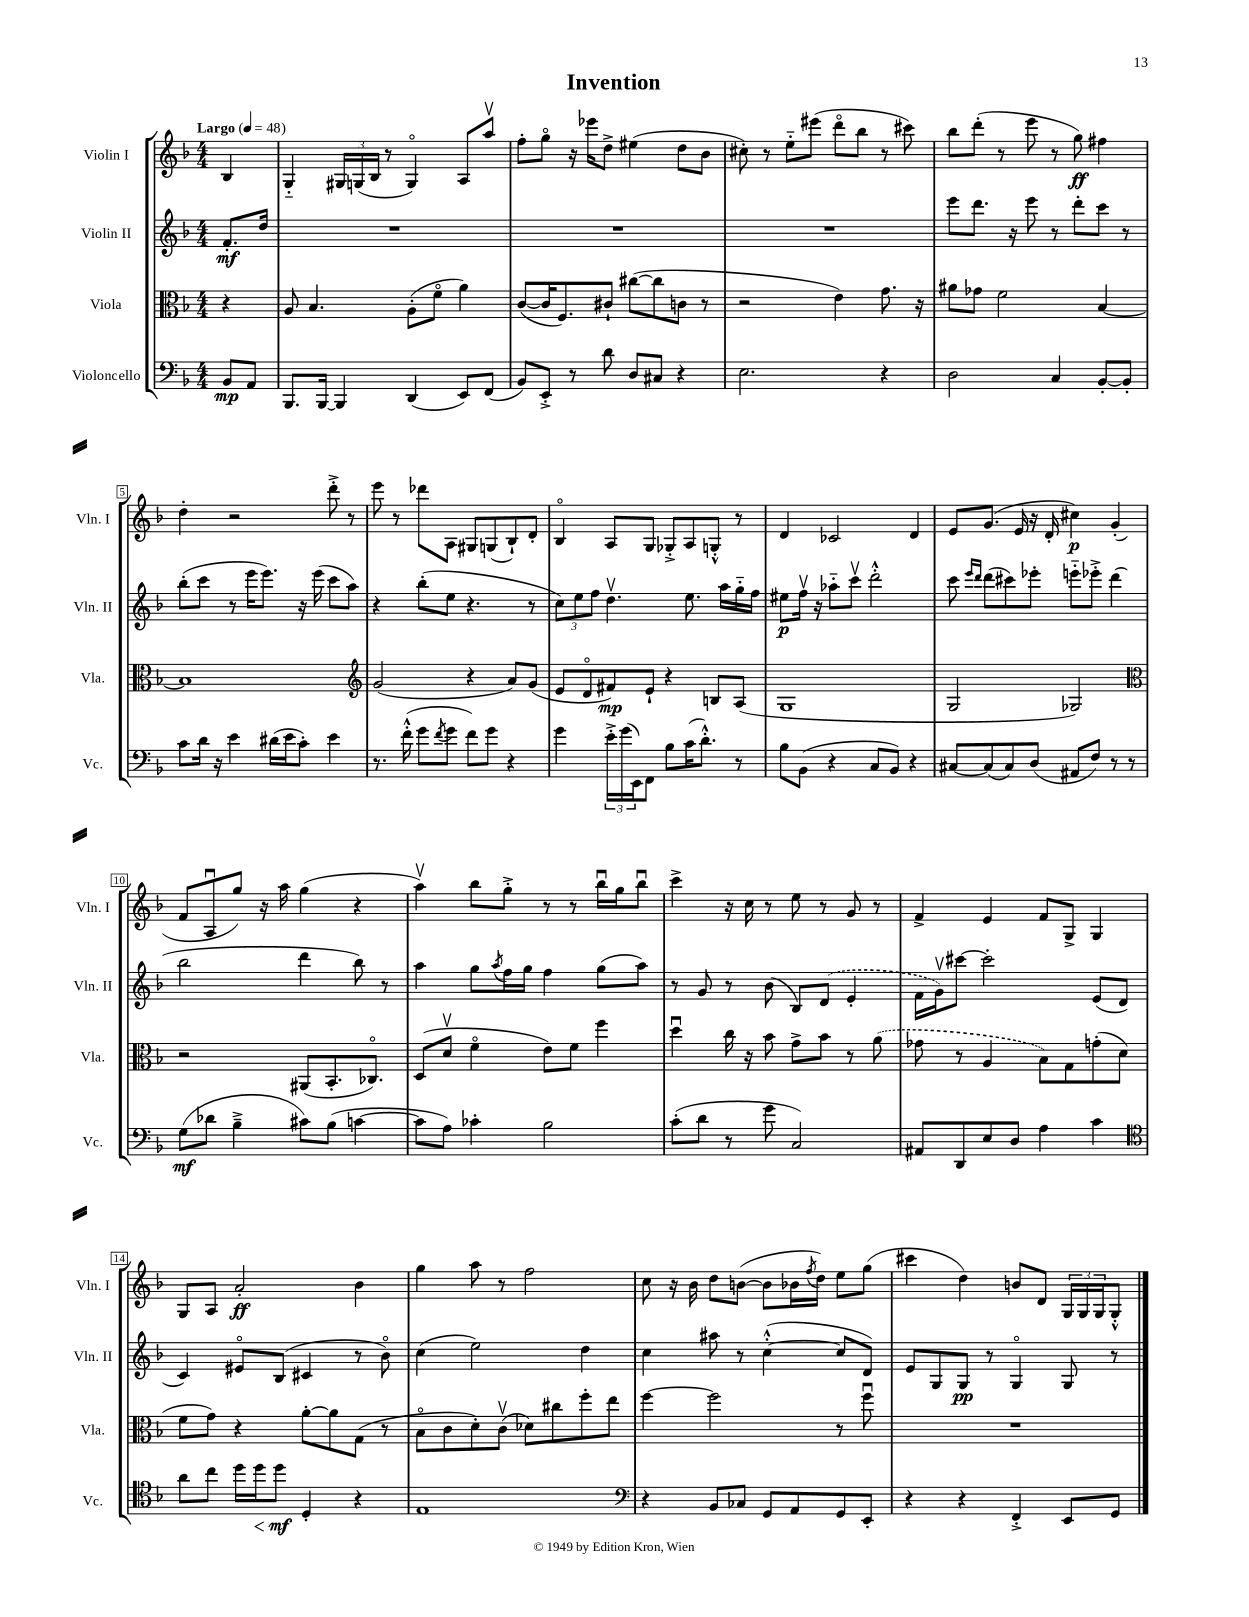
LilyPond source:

\header { title = "Invention" }
<<
\new StaffGroup <<
\new Staff = "s0" \with { instrumentName = "Violin I" shortInstrumentName = "Vln. I" } {
    \clef treble \key f \major \numericTimeSignature \time 4/4 \partial 4 \tempo "Largo" 4 = 48
    bes4 |
    g4-_ \tuplet 3/2 { gis16 g16( bes16 } r8 g4\flageolet) a8 a''8\upbow |
    f''8-. g''8\flageolet r16 ees'''16 d''8-> eis''4( d''8 bes'8 |
    cis''8-.) r8 e''8-_ eis'''8( d'''8\flageolet bes''8 r8 cis'''8) |
    bes''8 d'''8-.( r8 e'''8 r8 g''8\ff) fis''4 |
    d''4-. r2 d'''8-.-> r8 |
    e'''8 r8 des'''8 a8 gis8 g8( bes8-!) d'8-. |
    bes4\flageolet a8 g8 ges8-.-> a8 g8-.-^ r8 |
    d'4 ces'2 d'4 |
    e'8 g'8.( e'16 r16 d'16-. cis''4\p) g'4-.( |
    f'8 a8\downbow g''8) r16 a''16 g''4( r4 |
    a''4\upbow) bes''8 g''8-.-> r8 r8 bes''16\downbow g''16 bes''8\downbow |
    c'''4-> r16 c''16 r8 e''8 r8 g'8 r8 |
    f'4-> e'4 f'8 g8-> g4 |
    g8 a8 a'2-.\ff bes'4 |
    g''4 a''8 r8 f''2 |
    c''8 r16 bes'16 d''8 b'8~( b'8 bes'16 \acciaccatura { f''8 } d''16) e''8 g''8( |
    cis'''4 d''4) b'8 d'8 \tuplet 3/2 { g16 g16 g16 } g8-.-^ \bar "|." |
}
\new Staff = "s1" \with { instrumentName = "Violin II" shortInstrumentName = "Vln. II" } {
    \clef treble \key f \major \numericTimeSignature \time 4/4 \partial 4
    f'8.-.\mf d''16 |
    R1 |
    R1 |
    R1 |
    e'''8 d'''8. r16 e'''8 r8 d'''8-. c'''8 r8 |
    bes''8-.( c'''8 r8 e'''16 e'''8.) r16 e'''16( c'''8 a''8) |
    r4 bes''8-.( e''8 r4. r8 |
    \tuplet 3/2 { c''8) e''8 f''8 } d''4.\upbow e''8. a''16 g''16-_ f''16 |
    eis''8\p f''16\upbow r16 aes''8-_ c'''8\upbow d'''2-.-^ |
    c'''8 \grace { e'''16 d'''16 } d'''8( cis'''8) ees'''8-. e'''8-_ ees'''8-.-> d'''4( |
    bes''2 d'''4 bes''8) r8 |
    a''4 g''8 \acciaccatura { a''8 } f''16 g''16 f''4 g''8( a''8) |
    r8 g'8 r8 bes'8( bes8) \once \slurDashed d'8( e'4-. |
    f'16 g'16\upbow) cis'''8~ cis'''2-. e'8( d'8 |
    c'4) eis'8\flageolet bes8( cis'4 r8 bes'8\flageolet) |
    c''4( e''2) d''4 |
    c''4 ais''8 r8 c''4~-.-^( c''8 d'8) |
    e'8 g8 g8\pp r8 g4\flageolet g8 r8 \bar "|." |
}
\new Staff = "s2" \with { instrumentName = "Viola" shortInstrumentName = "Vla." } {
    \clef alto \key f \major \numericTimeSignature \time 4/4 \partial 4
    r4 |
    a8 bes4. a8-.( f'8\flageolet a'4) |
    c'8~( c'16 f8.) cis'8-! cis''8~( cis''8 c'8 r8 |
    r2 e'4) g'8. r16 |
    ais'8 ges'8 f'2 bes4~ |
    bes1 |
    \clef treble g'2( r4 a'8) g'8( |
    e'8 d'8\flageolet fis'8\mp) e'8-! r4 b8 a8( |
    g1 |
    g2 ges2) |
    \clef alto r2 ais,8( bes,8.-. ces8.\flageolet) |
    d8( d'8\upbow f'4\flageolet e'8) f'8 f''4 |
    d''4\downbow c''16 r16 bes'8 g'8-> bes'8 r8 \once \slurDashed a'8( |
    ges'8 r8 a4 bes8) g8 g'8-.( d'8 |
    f'8 g'8) r4 a'8~-. a'8 g8( r8 |
    bes8\flageolet c'8 d'8-.) c'8\upbow( des'8) cis''8 f''8-. e''8 |
    f''4~ f''2 r8 f''8\downbow |
    R1 \bar "|." |
}
\new Staff = "s3" \with { instrumentName = "Violoncello" shortInstrumentName = "Vc." } {
    \clef bass \key f \major \numericTimeSignature \time 4/4 \partial 4
    bes,8\mp a,8 |
    bes,,8. bes,,16~ bes,,4 d,4( e,8) f,8( |
    bes,8) e,8-.-> r8 d'8 d8 cis8 r4 |
    e2. r4 |
    d2 c4 bes,8~-. bes,8-. |
    c'8 d'16 r16 e'4 dis'16( e'16 c'8-.) e'4 |
    r8. f'16-.-^( g'8 \acciaccatura { f'8 } g'8 f'8) g'8 r4 |
    g'4 \tuplet 3/2 { e'16-.-> g'16( e,16) } f,8 bes8 c'16( d'8.-.-^) r8 |
    bes8 bes,8( r4 c8 bes,8) r4 |
    cis8~ cis8( cis8) d8( ais,8 f8) r8 r8 |
    g8\mf( des'8 bes4---> cis'8) bes8( c'4~ |
    c'8 a8) ces'4-. bes2 |
    c'8-.( d'8 r8 g'8 c2) |
    ais,8 d,8 e8 d8 a4 c'4 |
    \clef tenor a'8 c''8 d''16 d''16\< d''8\mf\! d4-. r4 |
    e1 |
    \clef bass r4 bes,8 ces8 g,8 a,8 g,8 e,8-. |
    r4 r4 f,4-.-> e,8 g,8 \bar "|." |
}
>>
>>
\layout { \context { \Score \override BarNumber.stencil = #(make-stencil-boxer 0.1 0.3 ly:text-interface::print) } }
